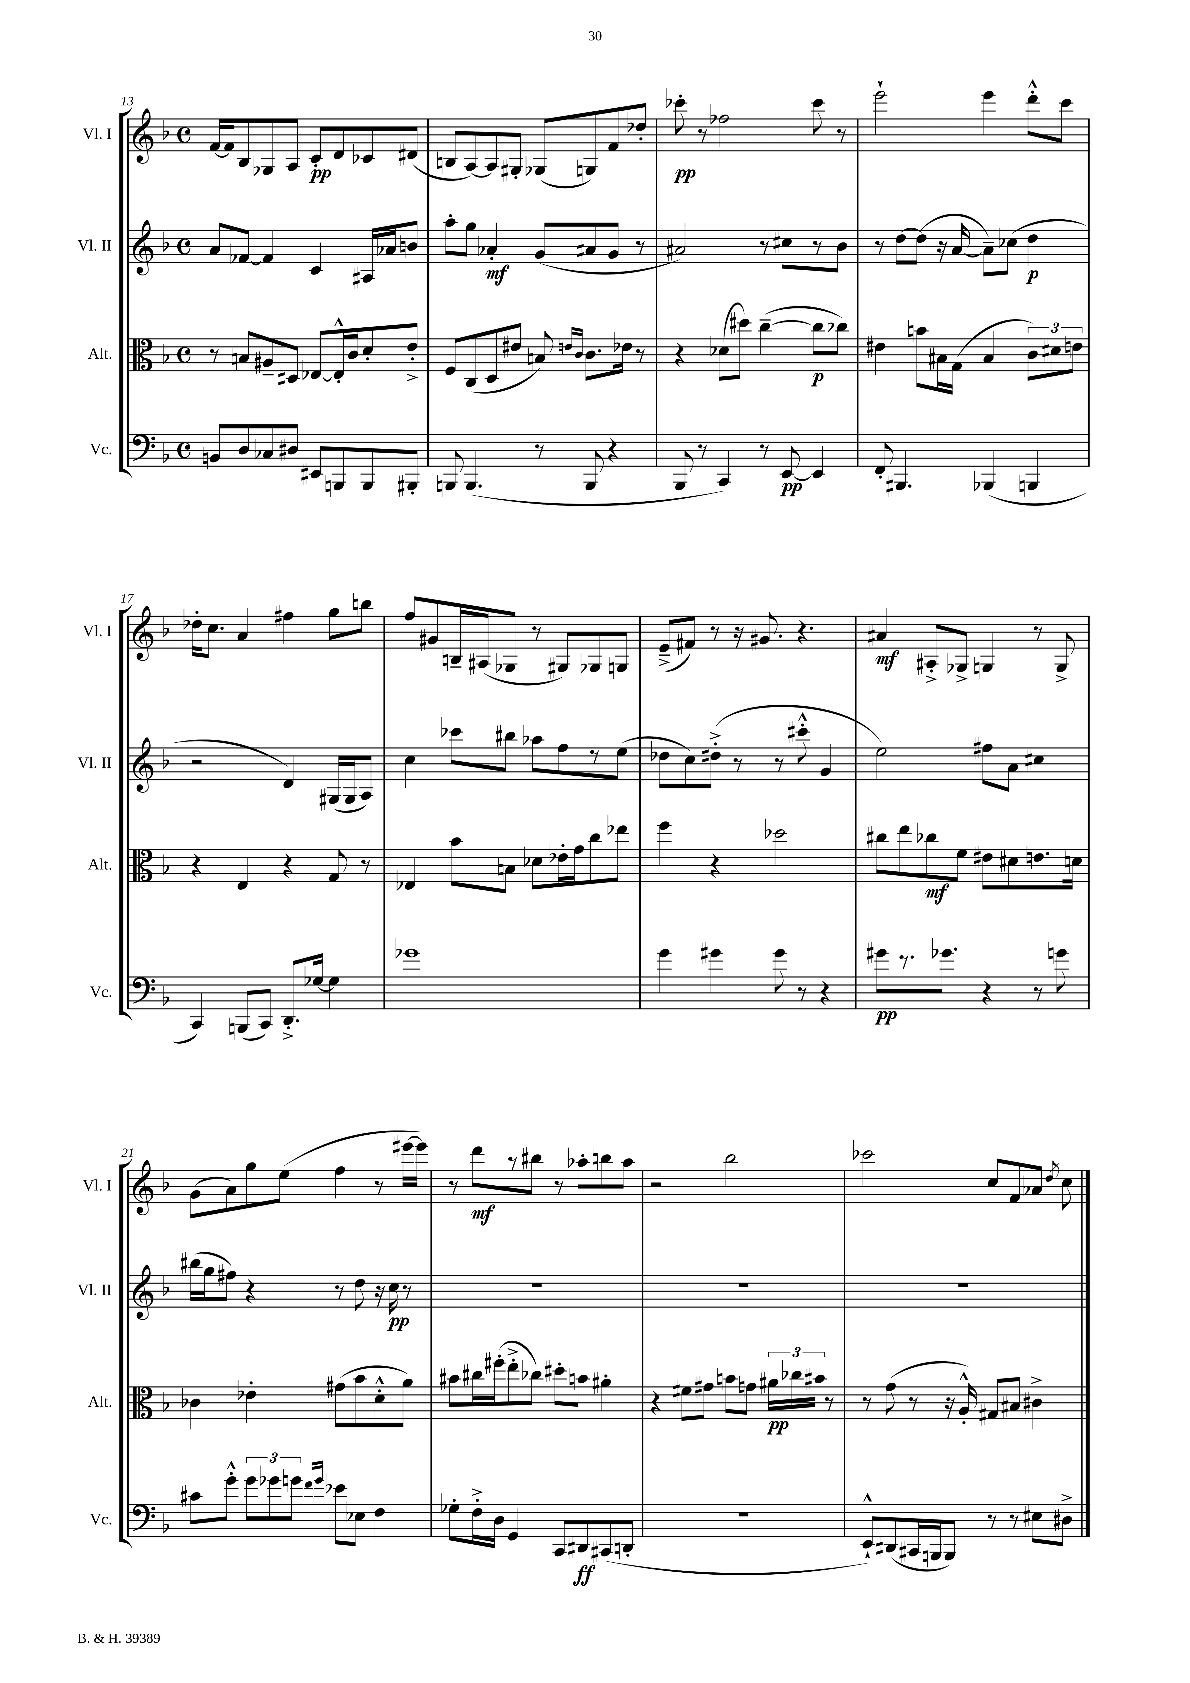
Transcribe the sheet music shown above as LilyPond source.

<<
\new StaffGroup <<
\new Staff = "s0" \with { instrumentName = "Vl. I" shortInstrumentName = "Vl. I" } {
    \clef treble \key f \major \defaultTimeSignature \time 4/4
    \autoBeamOff f'16[~ f'16 bes8 ges8 a8] c'8[-.\pp d'8 ces'8 dis'8]( |
    b8[ a8~) a8 gis8]-. ges8[( g8) f'8 des''8]-. |
    ces'''8-.\pp r8 fes''2 ces'''8 r8 |
    e'''2-! e'''4 d'''8[-.-^ c'''8] |
    des''16[-. c''8.] a'4 fis''4 g''8[ b''8] |
    f''8[ gis'8 b16-- ais16( ges8] r8 gis8[) ges8 g8] |
    e'8[--->( fis'8]) r8 r16 gis'8. r4. |
    ais'4\mf ais8[-.-> ges8]-> g4 r8 g8-> |
    g'8[( a'8) g''8 e''8]( f''4 r8 eis'''16[~ eis'''16]) |
    r8 d'''8[\mf r8 bis''8] r8 aes''8[-. b''8 aes''8] |
    r2 bes''2 |
    ces'''2 c''8[ f'8 aes'8] \acciaccatura { d''8 } c''8 \bar "|." |
}
\new Staff = "s1" \with { instrumentName = "Vl. II" shortInstrumentName = "Vl. II" } {
    \clef treble \key f \major \defaultTimeSignature \time 4/4
    \autoBeamOff a'8[ fes'8]~ fes'4 c'4 ais16[ aes'16 b'8] |
    a''8[-. g''8] aes'4-.\mf g'8[( ais'8 g'8] r8 |
    ais'2) r8 cis''8[ r8 bes'8] |
    r8 d''8[~ d''8]( r16 a'16~ a'8[--) ces''8]( d''4\p |
    r2 d'4) gis16[( gis16 a8]) |
    c''4 ces'''8[ bis''8] aes''8[ f''8 r8 e''8]( |
    des''8[ c''8) dis''8]-.->( r8 r8 cis'''8-.-^ g'4 |
    e''2) fis''8[ a'8] cis''4 |
    bis''16[( g''16 fis''8]) r4 r8 d''8 r16 c''16\pp r8 |
    R1 |
    R1 |
    R1 \bar "|." |
}
\new Staff = "s2" \with { instrumentName = "Alt." shortInstrumentName = "Alt." } {
    \clef alto \key f \major \defaultTimeSignature \time 4/4
    \autoBeamOff r8 b8[ ais8-- dis8] ees8[~ ees16-.-^ c'16 d'8-. e'8]-.-> |
    f8[ c8( d8 eis'8] b8) \grace { e'16[ c'16] } c'8.[ ees'16] r8 |
    r4 des'8[( dis''8]) c''4~--( c''8[\p ces''8]) |
    eis'4 b'8[ bis16 g16]( bis4 \tuplet 3/2 { c'8[) dis'8 e'8] } |
    r4 e4 r4 g8 r8 |
    ees4 bes'8[ b8] des'8[ ees'16-. g'16 c''8 ees''8] |
    f''4 r4 des''2 |
    cis''8[ e''8 ces''8\mf f'8] eis'8[ dis'8 e'8. d'16] |
    ces'4 ees'4-. gis'8[( bes'8 d'8-.-^ a'8]) |
    bis'8[ cis''16 fis''16-.( e''8-.-> ces''8]) dis''8[-. b'8] ais'4-. |
    r4 fis'8[ gis'8] b'8[ g'8] \tuplet 3/2 { ais'16[\pp ces''16 bis'16] } r8 |
    r8 g'8( r8 r16 a16-.-^) gis8[ bis8] cis'4-> \bar "|." |
}
\new Staff = "s3" \with { instrumentName = "Vc." shortInstrumentName = "Vc." } {
    \clef bass \key f \major \defaultTimeSignature \time 4/4
    \autoBeamOff b,8[ d8 ces8 dis8] eis,8[ b,,8 b,,8 bis,,8]-. |
    b,,8 b,,4.( r8 b,,8 r4 |
    bes,,8 r8 c,4) r8 e,8~\pp e,4 |
    f,8-. bis,,4. bes,,4( b,,4 |
    c,4) b,,8[( c,8]) d,8.[-.-> ges16]~ ges4 |
    ges'1 |
    g'4 gis'4 gis'8 r8 r4 |
    gis'8[\pp r8. ges'8.] r4 r8 g'8 |
    cis'8[ g'8]-.-^ \tuplet 3/2 { g'8[ ges'8 g'8] } \grace { f'16[ g'16] } ees'8[ ees8] f4 |
    ges8[-. f16-.-> d16] g,4 c,8[ dis,8\ff cis,8( d,8]-. |
    r1 |
    e,8[-!-^) dis,8( cis,16 b,,16 b,,8]) r8 r8 eis8[ dis8]-> \bar "|." |
}
>>
>>
\layout { \context { \Score currentBarNumber = #13 } }
